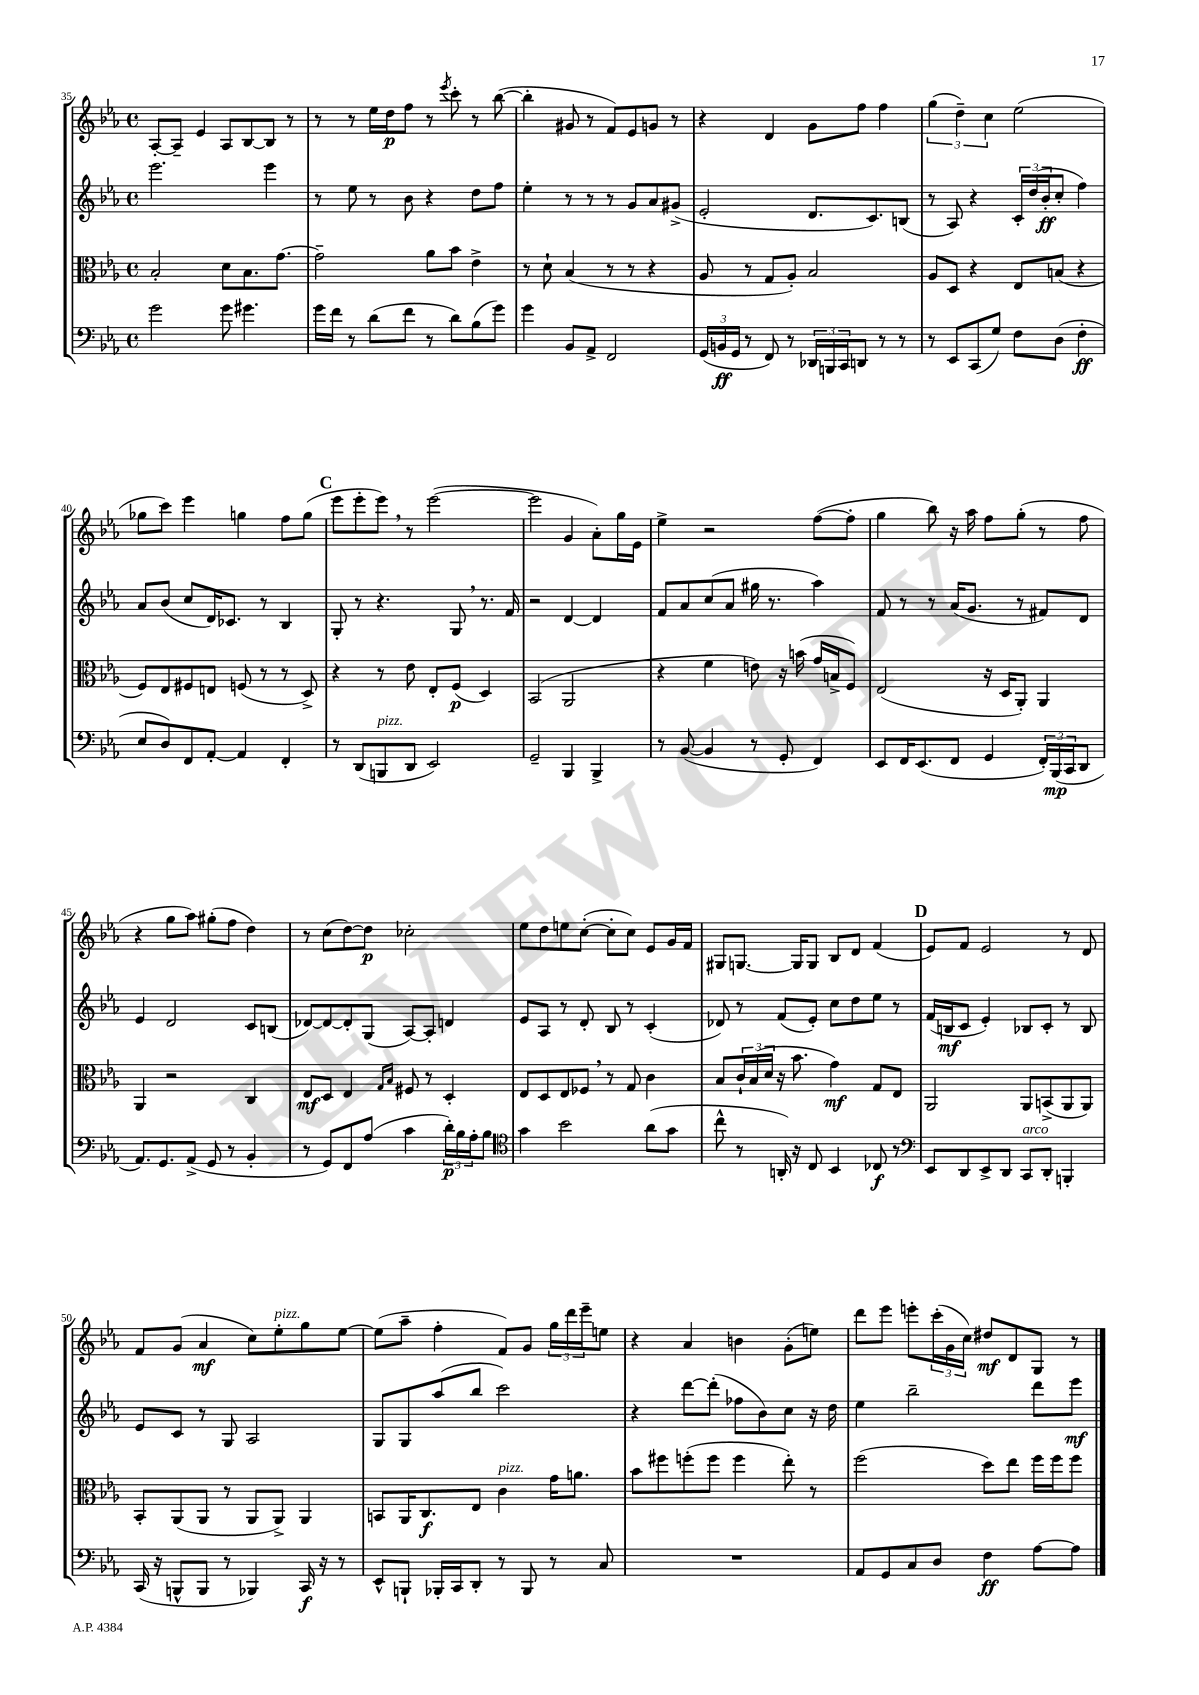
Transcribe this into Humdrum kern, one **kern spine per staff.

**kern	**kern	**kern	**kern
*staff4	*staff3	*staff2	*staff1
*clefF4	*clefC3	*clefG2	*clefG2
*k[b-e-a-]	*k[b-e-a-]	*k[b-e-a-]	*k[b-e-a-]
*M4/4	*M4/4	*M4/4	*M4/4
*met(c)	*met(c)	*met(c)	*met(c)
2g\	2B-'/	2.eee-\	[8A-'/L
.	.	.	8A-~/]J
.	.	.	4e-/
8g\	8d\L	.	8A-/L
4.g#\	8.B-\	.	[8B-/
.	.	4eee-\	8B-/]J
.	[8.g\J	.	.
.	.	.	8r
=	=	=	=
16g\LL	2g~\]	8r	8r
16f\JJ	.	.	.
8r	.	8ee-\	8r
(8d\L	.	8r	16ee-\LL
.	.	.	16dd\J
8f\J	.	8b-\	8ff\J
8r	8a-\L	4r	8r
.	.	.	8qeee-/
8d\L)	8b-\J	.	8ccc'\
(8B-\	4e-^\	8dd\L	8r
8g\J)	.	8ff\J	([8bb-\
=	=	=	=
4g\	8r	4ee-'\	4bb-'\]
.	8d`\	.	.
8BB-/L	(4B-/	8r	8g#/
8AA-^/J	.	8r	8r
2FF/	8r	8r	8f/L)
.	8r	8g/L	8e-/
.	4r	8a-/	8g/J
.	.	(8g#^/J	8r
=	=	=	=
(24GG/LL	8A-/	2e-'/	4r
24BB/	.	.	.
24GG/JJ	.	.	.
8r	8r	.	.
8FF/)	8G/L	.	4d/
8r	8A-'/J)	.	.
24DD-/LL	2B-/	8.d/L	8g\L
24BBB/	.	.	.
24CC/J	.	.	.
8DD/J	.	.	8ff\J
.	.	8.c/)	.
8r	.	.	4ff\
8r	.	(8B/J	.
=	=	=	=
8r	8A-/L	8r	(6gg\
8EE-/L	8D/J	8A-/)	.
.	.	.	6dd~\)
(8CC/	4r	4r	.
.	.	.	6cc\
8G/J)	.	.	.
8F\L	8E-/L	24c'/LL	(2ee-\
.	.	(24dd/	.
.	.	24b-'/J	.
(8D\J	(8B/J	8cc'/J	.
4F'\	4r	4ff\)	.
=	=	=	=
8E-/L	8F/L)	8a-/L	8gg-\L
8D/)	8E-/	(8b-/J	8ccc\J)
8FF/	8F#/	8cc/L	4eee-\
[8AA-'/J	8E/J	16d/K)	.
.	.	8.c-/J	.
4AA-/]	(8F/	.	4gg\
.	8r	8r	.
4FF'/	8r	4B-/	8ff\L
.	8D^/)	.	(8gg\J
=	=	=	=
8r	4r	8G'/	8eee-\L
(8DD/L	.	8r	8eee-'\
8BBB/	8r	4.r	8eee-\J)
8DD/J	8e-\	.	8r
2EE-/)	8E-'/L	.	([2eee-\
.	(8F/J	8G/	.
.	4D/)	8.r	.
.	.	16f/	.
=	=	=	=
2GG~/	(2BB-/	2r	2eee-\]
4BBB-/	2AA-/	[4d/	4g/
4BBB-^/	.	4d/]	8a-'\L)
.	.	.	16gg\L
.	.	.	16e-\JJ
=	=	=	=
8r	4r	8f/L	4ee-^\
([8BB-/	.	8a-/	.
4BB-/]	4f\	(8cc/	2r
.	.	8a-/J	.
8r	8e\)	16gg#\	.
.	.	8.r	.
8GG'/	16r	.	.
.	(16b\	.	.
4FF/)	16g/LL	4aa-\)	([8ff\L
.	16B^/J	.	.
.	8F/J)	.	8ff'\]J
=	=	=	=
8EE-/L	(2E-/	8f/	4gg\
16FF/K	.	8r	.
(8.EE-/	.	.	.
.	.	8r	8bb-\)
8FF/J	.	(16a-/LK	16r
.	.	8.g/J	16aa-\
4GG/	16r	.	8ff\L
.	16D/LK	.	.
.	8AA-'/J)	8r	(8gg'\J
24FF'/LL)	4AA-/	8f#/L)	8r
(24BBB-/	.	.	.
24CC/J	.	.	.
8DD/J	.	8d/J	8ff\
=	=	=	=
8.AA-/L)	4AA-/	4e-/	4r
8.GG/	.	.	.
.	2r	2d/	8gg\L
(8AA-^/J	.	.	8aa-\J)
8GG/	.	.	(8gg#'\L
8r	.	.	8ff\J
4BB-'/	4C/	8c/L	4dd\)
.	.	(8B/J	.
=	=	=	=
8r	8E-/L	[8d-/L)	8r
8GG/L)	8D/J	8d-/_	(8cc\L
8FF/	4E-/	8d-'/]	[8dd\)
(8A-/J	.	(8G/J	8dd\]J
.	16qqG/LL	.	.
.	16qqB-/JJ	.	.
4c\	8F#/	[8A-/L)	2cc-'\
.	8r	8A-'/]J	.
24d'\LL)	4D'/	4d/	.
24B-\	.	.	.
24A-'\J	.	.	.
8B-\J	.	.	.
=	=	=	=
*clefC4	*	*	*
4g\	8E-/L	8e-/L	8ee-\L
.	8D/	8A-/J	8dd\
2b-\	8E-/	8r	8ee\
.	8F-/J	8d'/	([8cc'\J
.	8r	8B-/	8cc'\]L
.	8G/	8r	8cc\J)
(8a-\L	4c\	(4c'/	8e-/L
8g\J	.	.	16g/L
.	.	.	16f/JJ
=	=	=	=
8cc^^\	8B-/L	8d-/)	8G#/L
8r	24c`/L	8r	[8.G/J
.	(24B-/	.	.
.	24d/JJ	.	.
16AA'/)	16r	(8f/L	.
16r	8.b-\	.	16G/]LK
8C/	.	8e-'/J)	8G/J
4BB-/	4g\)	8cc\L	8B-/L
.	.	8dd\	8d/J
8C-/	8G/L	8ee-\J	(4f/
8r	8E-/J	8r	.
=	=	=	=
*clefF4	*	*	*
8EE-/L	2AA-/	(16f/LL	8e-/L)
.	.	16B/J	.
8DD/	.	8c/J	8f/J
8EE-^/	.	4e-'/)	2e-/
8DD/J	.	.	.
8CC/L	8AA-/L	8B-/L	.
8DD'/J	(8BB^/	8c'/J	.
4BBB'/	8AA-/	8r	8r
.	8AA-/J)	8B-/	8d/
=	=	=	=
(16CC/	8BB-'/L	8e-/L	8f/L
16r	.	.	.
8BBB^^/L	(8AA-/	8c/J	(8g/J
8BBB/J	8AA-/J	8r	4a-/
8r	8r	8G/	.
4BBB-/)	8AA-/L	2A-/	8cc\L)
.	8AA-^/J)	.	8ee-'\
16CC/	4AA-/	.	8gg\
16r	.	.	.
8r	.	.	[8ee-\J
=	=	=	=
8EE-^^/L	8BB/L	8G/L	(8ee-\]L
8BBB`/J	16AA-/K	8G/	8aa-~\J
.	8.C/	.	.
16BBB-'/LL	.	(8aa-/	4ff'\
16CC/J	.	.	.
8DD'/J	8E-/J	8bb-/J	.
8r	4c\	2ccc\)	8f/L)
8BBB-/	.	.	8g/J
8r	16g\LK	.	24gg\LL
.	.	.	24ddd\
.	8.a\J	.	.
.	.	.	24eee-~\J
8C/	.	.	8ee\J
=	=	=	=
1r	8b-\L	4r	4r
.	8ff#\	.	.
.	(8ff'\	[8ddd\L	4a-/
.	8ff\J	(8ddd'\]J	.
.	4ff\	8ff-\L	4b\
.	.	8b-\)	.
.	8ee-'\)	8cc\J	(8g'\L
.	8r	16r	8ee\J)
.	.	16dd\	.
=	=	=	=
8AA-/L	(2ff\	4ee-\	8ddd\L
8GG/	.	.	8eee-\J
8C/	.	2bb-~\	8eee'\L
8D/J	.	.	(24ccc'\L
.	.	.	24g\
.	.	.	24cc\JJ)
4F\	8dd\L)	.	8dd#/L
.	8ee-\J	.	8d/
[8A-\L	16ff\LL	8ddd\L	8G/J
.	16ff\J	.	.
8A-\]J	8ff\J	8eee-\J	8r
==	==	==	==
*-	*-	*-	*-
